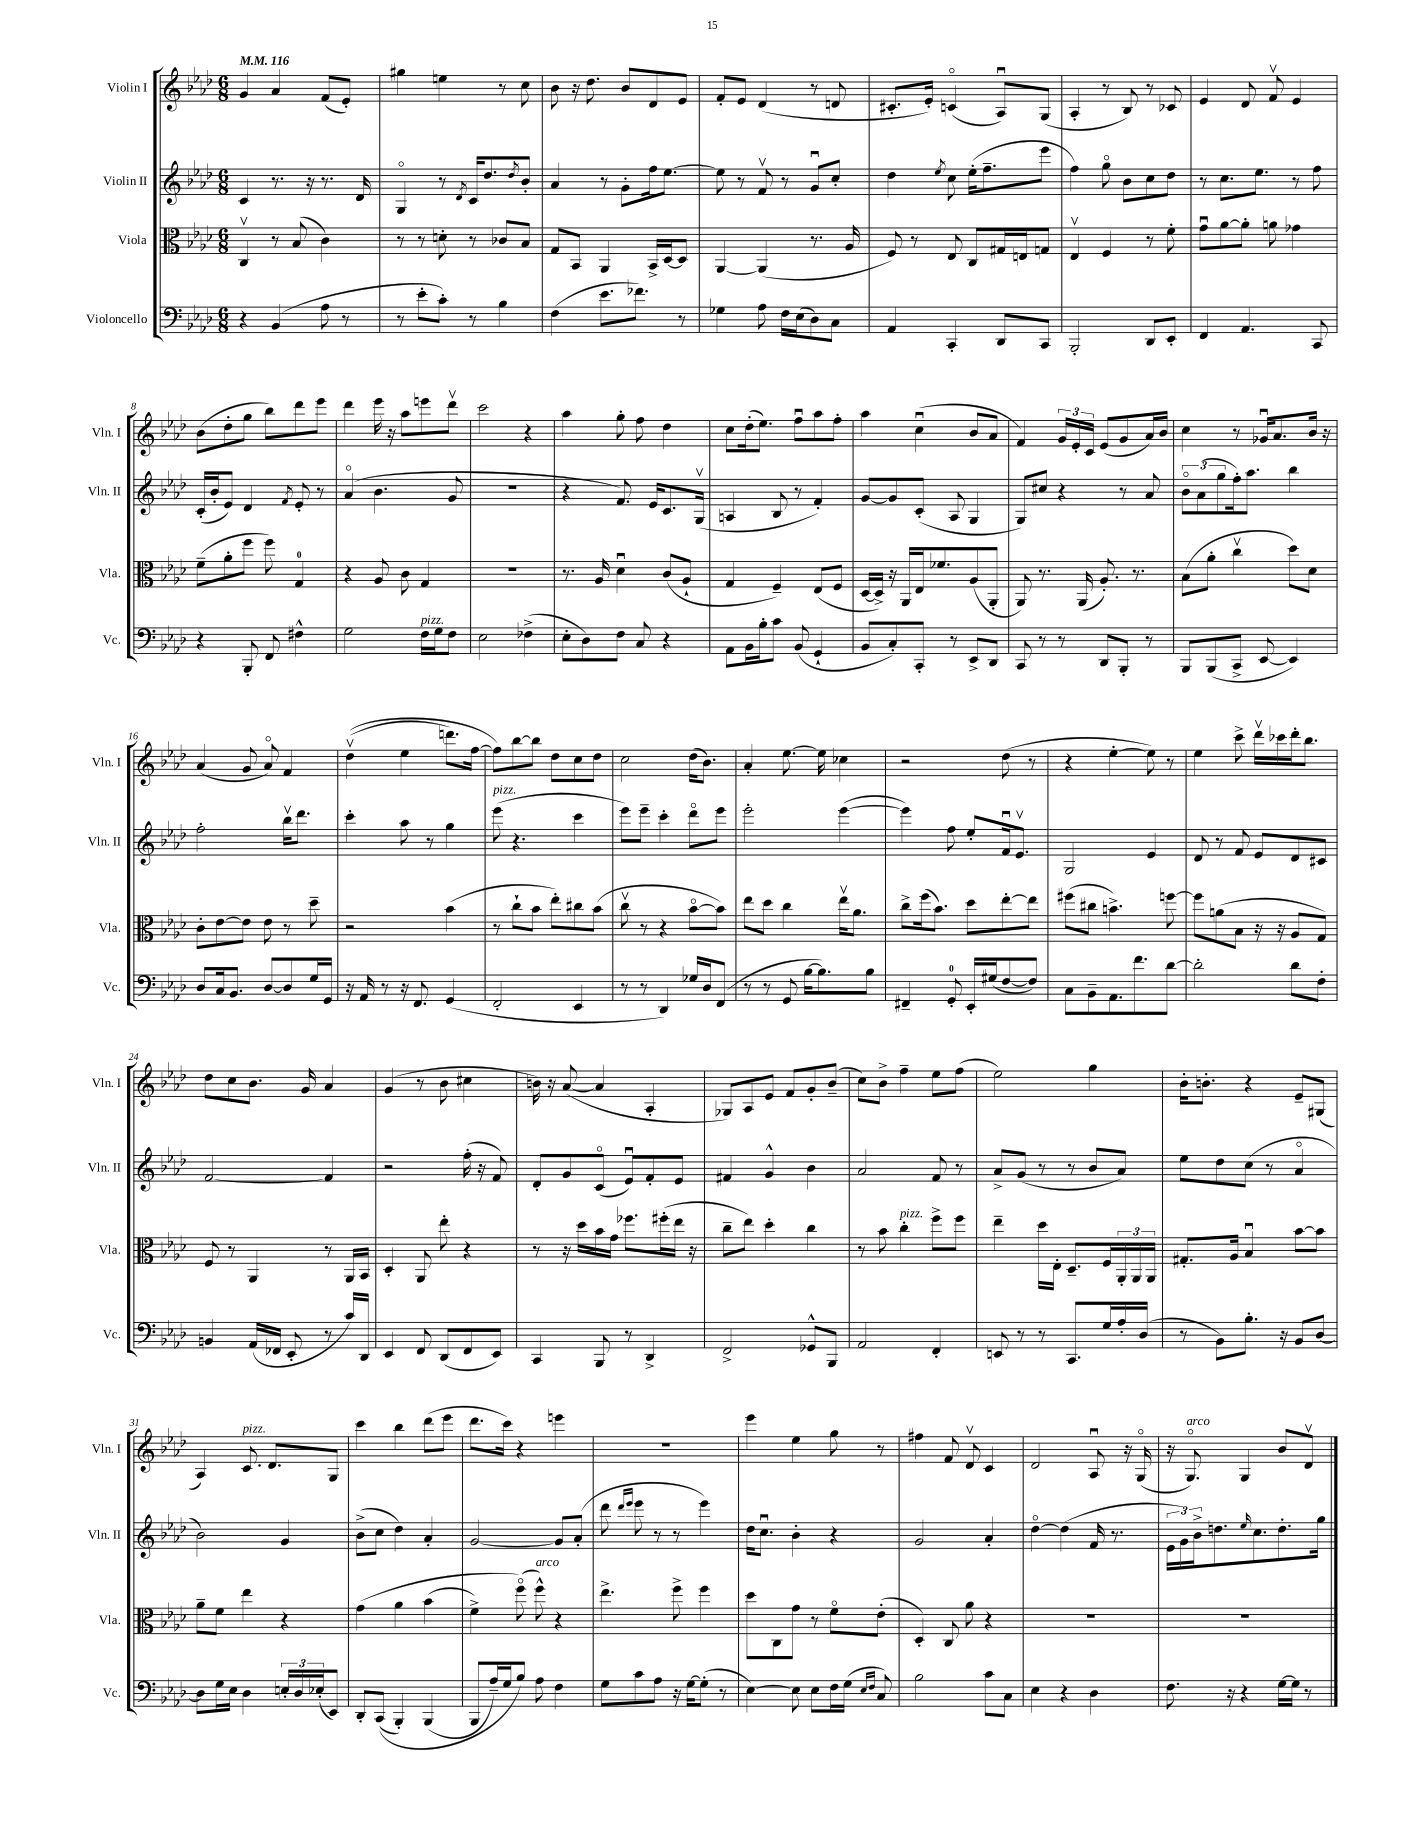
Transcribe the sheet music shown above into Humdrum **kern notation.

**kern	**kern	**kern	**kern
*staff4	*staff3	*staff2	*staff1
*clefF4	*clefC3	*clefG2	*clefG2
*k[b-e-a-d-]	*k[b-e-a-d-]	*k[b-e-a-d-]	*k[b-e-a-d-]
*M6/8	*M6/8	*M6/8	*M6/8
*MM116	*MM116	*MM116	*MM116
4r	4Cv/	4c/	4g/
(4BB-/	8r	8.r	4a-/
.	(8B-/	.	.
.	.	16r	.
8A-\	4c\)	8.r	(8f/L
8r	.	.	8e-'/J)
.	.	16d-/	.
=	=	=	=
8r	8r	4Go/	4gg#\
8e-'\L	8r	.	.
8c'\J)	8d'\	8r	4ee\
.	.	8qd-/	.
8r	8r	16c/LK	.
.	.	8.dd-/	.
4B-\	8c-/L	.	8r
.	.	8qdd-/	.
.	8B-/J	8b-'/J	8cc\
=	=	=	=
(4F\	8G/L	4a-/	8b-\
.	8BB-/J	.	16r
.	.	.	8.dd-\
8.e-\L	4AA-/	8r	.
.	.	8g'\L	8b-/L
8.f-\J)	.	.	.
.	16BB-^/LL	16ff\k	8d-/
.	[16D-/J	[8.ee-\J	.
8r	8D-/]J	.	8e-/J
=	=	=	=
4G-\	[4AA-/	8ee-\]	8f'/L
.	.	8r	8e-/J
8A-\	(4AA-/]	8fv/	(4d-/
16F\LL	.	8r	.
(16E-\J	.	.	.
8D-\)	8.r	8gu/L	8r
8C\J	.	8cc'/J	8d/
.	16A-/	.	.
=	=	=	=
4AA-/	8F/)	4dd-\	8.c#'/L
.	8r	.	.
.	.	.	16e-'/Jk)
.	.	8qee-/	.
4CC'/	8E-/	8cc\	(4co/
.	8C/L	(16ee-'\LK	.
.	.	8.ff~\	.
8DD-/L	16G#/L	.	8A-u/L)
.	16E/J	.	.
8CC/J	8G/J	8eee-\J	(8G/J
=	=	=	=
2BBB-'/	4E-v/	4ff\)	4A-'/
.	4F/	8ggo\	8r
.	.	8b-\L	8B-/)
8DD-/L	8r	8cc\	8r
8EE-'/J	8f'\	8dd-\J	8c-/
=	=	=	=
4FF/	8gu\L	8r	4e-/
.	[8a-\	8.cc\L	.
4.AA-/	8a-'\]J	.	8d-/
.	.	8.ee-\J	.
.	8a\	.	8fv/
.	4g-\	8r	4e-/
8CC/	.	8ff\	.
=	=	=	=
4r	(8f~\L	(16c'/LL	(8b-\L
.	.	16b-'/J	.
.	8a-'\	8e-/J)	8dd-'\
8BBB-'/	8ff\J	4d-/	8gg\J
8FF/	8ff\)	.	8bb-\L)
.	.	8qf/	.
4F#^^\	4G/	8e-'/	8ddd-\
.	.	8r	8eee-\J
=	=	=	=
2G\	4r	(4a-o/	4ddd-\
.	8A-/	4.b-\	16eee-\
.	.	.	16r
.	8c\	.	8aa-\L
16F\LL	4G/	.	8eee\
16G\J	.	.	.
8F\J	.	8g/	8ddd-v\J
=	=	=	=
2E-\	2.r	2.r	2ccc\
(4F-^\	.	.	4r
=	=	=	=
8E-'\L	8.r	4r	4aa-\
8D-\)	.	.	.
.	16A-/	.	.
8F\J	4d-u\	8.f/)	8gg'\
8C/	.	.	8ff\
.	.	16e-/LK	.
4r	(8c/L	8.c/	4dd-\
.	8A-`/J	.	.
.	.	(16Gv/Jk	.
=	=	=	=
8AA-\L	4G/	4A/	8cc\L
16BB-\L	.	.	(16dd-'\k
16B-'\J	.	.	8.ee-\J)
8c\J	4F~/)	8B-/	.
(8BB-/	.	8r	8ffu\L
4GG`/	(8E-/L	4f'/)	8aa-\
.	8F/J	.	8ff'\J
=	=	=	=
8BB-/L	[16D-/LL	[8g/L	4aa-\
.	16D-^/]JJ)	.	.
8C'/)	16r	8g/]	.
.	16AA-/LL	.	.
8CC'/J	16E-/J	(8c'/J	(4ccu\
.	8.f-/	.	.
8r	.	8A-/	.
8EE-^/L	(8A-/	4G/	8b-/L
8DD-/J	8AA-'/J	.	8a-/J
=	=	=	=
8CC/	8AA-/)	8G/L)	4f/)
8r	8.r	8cc#/J	.
8r	.	4r	24g/LL
.	.	.	24e-'/
.	(16AA-/	.	.
.	.	.	24c/JJ
8DD-/L	8.A-'/)	.	(8e-/L
8BBB-'/J	.	8r	8g/
.	8.r	.	.
8r	.	8a-/	16a-/L)
.	.	.	16b-/JJ
=	=	=	=
8BBB-/L	(8B-\L	12b-o\L	4cc\
.	.	(12a-\	.
(8BBB-/	8a-'\J	.	.
.	.	12gg\	.
8CC^/J	4ccv\	16ff'\k)	8r
.	.	8.aa-\J	.
[8EE-/	.	.	16g-u/LK
.	.	.	8.a-/
4EE-/])	8dd-\L)	4bb-\	.
.	8d-\J	.	16b-/Jk
.	.	.	16r
=	=	=	=
8D-/L	8c'\L	2ff'\	(4a-/
16C/k	[8e-\	.	.
8.BB-/J	.	.	.
.	8e-\]J	.	8g/
[8D-/L	8e-\	.	8a-o/)
8D-/]	8r	16bb-v\LK	4f/
.	.	8.ddd-\J	.
16G/L	8dd-~\	.	.
16GG/JJ	.	.	.
=	=	=	=
16r	2r	4ccc'\	&((4dd-v\
16AA-/	.	.	.
8r	.	.	.
16r	.	8aa-\	4ee-\
8.FF/	.	.	.
.	.	8r	.
(4GG/	(4b-\	4gg\	8.ddd\L)
.	.	.	[16ff\Jk
=	=	=	=
2FF'/	8r	(8eee-\	8ff\]L&)
.	8cc`\L	4.r	[8bb-\
.	8b-\J	.	8bb-\]J
.	8ee-'\L)	.	8dd-\L
4EE-/	8cc#\	4ccc\	8cc\
.	(8b-\J	.	8dd-\J
=	=	=	=
8r	8ccv\	8eee-\L)	2cc\
8r	8r	8eee-~\J	.
4DD-/)	4r	4ccc'\	.
16G-/LL	[8b-o\L	8ddd-o\L	(16dd-\LK
16D-/J	.	.	8.b-\J)
(8FF/J	8b-\]J)	8eee-\J	.
=	=	=	=
8r	8ee-\L	2eee-'\	4a-'/
8r	8dd-\J	.	.
8GG/	4cc\	.	[8.ee-\
[16B-\LK	.	.	.
8.B-\])	.	.	16ee-\]
.	16ee-v\LK	([4eee-\	4cc-\
.	8.a-\J	.	.
8B-\J	.	.	.
=	=	=	=
4FF#~/	8cc^\L	4eee-\])	2r
.	(16ff\k	.	.
.	8.b-\J)	.	.
8GG'/	.	8ff\	.
16EE-'/LL	8dd-\L	8ee-'/L	.
(16G#/J	.	.	.
[8F/	[8ee-'\	16fu/k	(8dd-\
.	.	8.e-v/J	.
8F/]J)	8ee-\]J	.	8r
=	=	=	=
8C\L	(8ff#\L	2G/	4r
8BB-~\	8cc#\J	.	.
8.AA-\	4.b^\)	.	[4ee-'\
8.f\	.	.	.
.	.	4e-/	8ee-\])
[8d-\J	[8ff\	.	8r
=	=	=	=
2d-'\]	8ff\]L	8d-/	4ee-\
.	(8a\	8r	.
.	8B-\J	8f/	8ccc^\
.	16r	8e-/L	16ddd-v\LL
.	16r	.	16ccc-\
8d-\L	8A-/L	8d-/	16ddd-'\J
.	.	.	8.bb-\J
8F'\J	8G/J)	8c#/J	.
=	=	=	=
4BB/	8F/	[2f/	8dd-\L
.	8r	.	8cc\
(16AA-/LL	4AA-/	.	8.b-\J
16FF-/JJ	.	.	.
8EE-'/	.	.	.
.	.	.	16g/
8r	8r	4f/]	4a-/
16c/LL)	16AA-/LL	.	.
16DD-/JJ	16BB-/JJ	.	.
=	=	=	=
4EE-/	4D-'/	2r	(4g/
8FF/	8AA-/	.	8r
(8DD-/L	8ee-'\	.	8b-\
8FF/	4r	(16ff'\	4cc#\
.	.	16r	.
8EE-/J)	.	8f/)	.
=	=	=	=
4CC/	8r	8d-'/L	16b\)
.	.	.	16r
.	16r	8g/	([8a-/
.	16dd-\LL	.	.
8BBB-/	16b-\	(8co/J	4a-/]
.	16g\JJ	.	.
8r	8.ff-\L	8e-u/L)	.
4DD-^/	.	8f'/	4A-'/
.	(16ff#'\L	.	.
.	16ee-\JJ	8e-/J	.
.	16r	.	.
=	=	=	=
2FF^/	8cc~\L	4f#/	8G-/L)
.	8ee-\J)	.	8A-/
.	4dd-'\	4g^^/	8e-/J
.	.	.	8f/L
8GG-^^/L	4cc\	4b-\	8g'/
8BBB-/J	.	.	(8b-~/J
=	=	=	=
2AA-/	8r	2a-/	8cc\L)
.	8b-\	.	8b-^\J
.	4cc'\	.	4ff~\
4FF'/	8ff^\L	8f/	8ee-\L
.	8ff\J	8r	(8ff\J
=	=	=	=
8EE/	4ee-~\	8a-^/L	2ee-\)
8r	.	(8g/J	.
8r	16dd-\LL	8r	.
.	16E-'\JJ	.	.
8.CC/L	8.D-~/L	8r	.
.	.	8b-/L	4gg\
16G/L	16F/L	.	.
16A-'/	24AA-'/	8a-/J)	.
.	24AA-/	.	.
(16D-/JJ	.	.	.
.	24AA-/JJ	.	.
=	=	=	=
8r	8.G#'/L	8ee-\L	16b-'\LK
.	.	.	8.b'\J
8BB-\L)	.	8dd-\	.
.	16A-/Jk	.	.
8.B-'\J	4B-u/	(8cc\J	4r
.	.	8r	.
16r	.	.	.
8BB-/L	[8b-\L	4a-o/	8e-~/L
[8D-/J	8b-\]J	.	(8G#/J
=	=	=	=
8D-\]L	8a-~\L	2b-\)	4A-/)
16G\L	8f\J	.	.
16E-\JJ	.	.	.
4D-\	4ee-\	.	8.c/
.	.	.	8.d-/L
24E'/LL	4r	4g/	.
24D-/	.	.	.
(24E-'/J	.	.	.
8EE-/J)	.	.	8G/J
=	=	=	=
8DD-'/L	&(4g\	(8b-^\L	4ccc\
&((8CC/J	.	8cc\J	.
4BBB-'/)	4a-\	4dd-\)	4bb-\
(4BBB-/	(4b-\	4a-'/	(8ddd-\L
.	.	.	8eee-\J
=	=	=	=
8BBB-/L	4f^\)	[2g/	8.ddd-\L
16A-~/L)	.	.	.
16G/J	.	.	16ccc\Jk)
8B-/J&)	(8ffo\&)	.	4r
8A-\	8ff^^\)	.	.
4F\	4r	8g/]L	4eee\
.	.	(8a-'/J	.
=	=	=	=
8G\L	4.ee-^\	8ddd-\	2.r
.	.	16qqddd-/LL	.
.	.	16qqeee-/JJ	.
8c\	.	8eee-\	.
8A-\J	.	8r	.
16r	8ff^\	8r	.
[16G\LK	.	.	.
(8G'\]J	4ff\	4eee-\)	.
8r	.	.	.
=	=	=	=
[4E-\)	8dd-\L	16dd-\LK	4eee-\
.	.	8.ccu\J	.
.	8C\	.	.
8E-\]	8g\J	4b-'\	4ee-\
8E-\L	8r	.	.
16F\L	8fo\L	4r	8gg\
(16G\JJ	.	.	.
16qqE-/LL	.	.	.
16qqF/JJ	.	.	.
8C/)	(8e-'\J	.	8r
=	=	=	=
2B-\	4D-'/)	2g/	4ff#\
.	8C/	.	8f/
.	8a-\	.	8d-v/
8c\L	4r	4a-'/	4c/
8C\J	.	.	.
=	=	=	=
4E-\	2.r	[4dd-o\	2d-/
4r	.	(4dd-\]	.
4D-\	.	16f/	8A-u/
.	.	8.r	.
.	.	.	16r
.	.	.	(16Go/
=	=	=	=
8.F\	2.r	24e-\LL	16r
.	.	24g\)	.
.	.	.	8.Go/)
.	.	24b-^\J	.
.	.	8.dd\	.
16r	.	.	.
4r	.	.	4G/
.	.	16qqee-/	.
.	.	8.cc\	.
[16G\LL	.	8.dd'\	8b-/L
16G\]JJ	.	.	.
8r	.	.	8d-v/J
.	.	16gg\Jk	.
==	==	==	==
*-	*-	*-	*-
